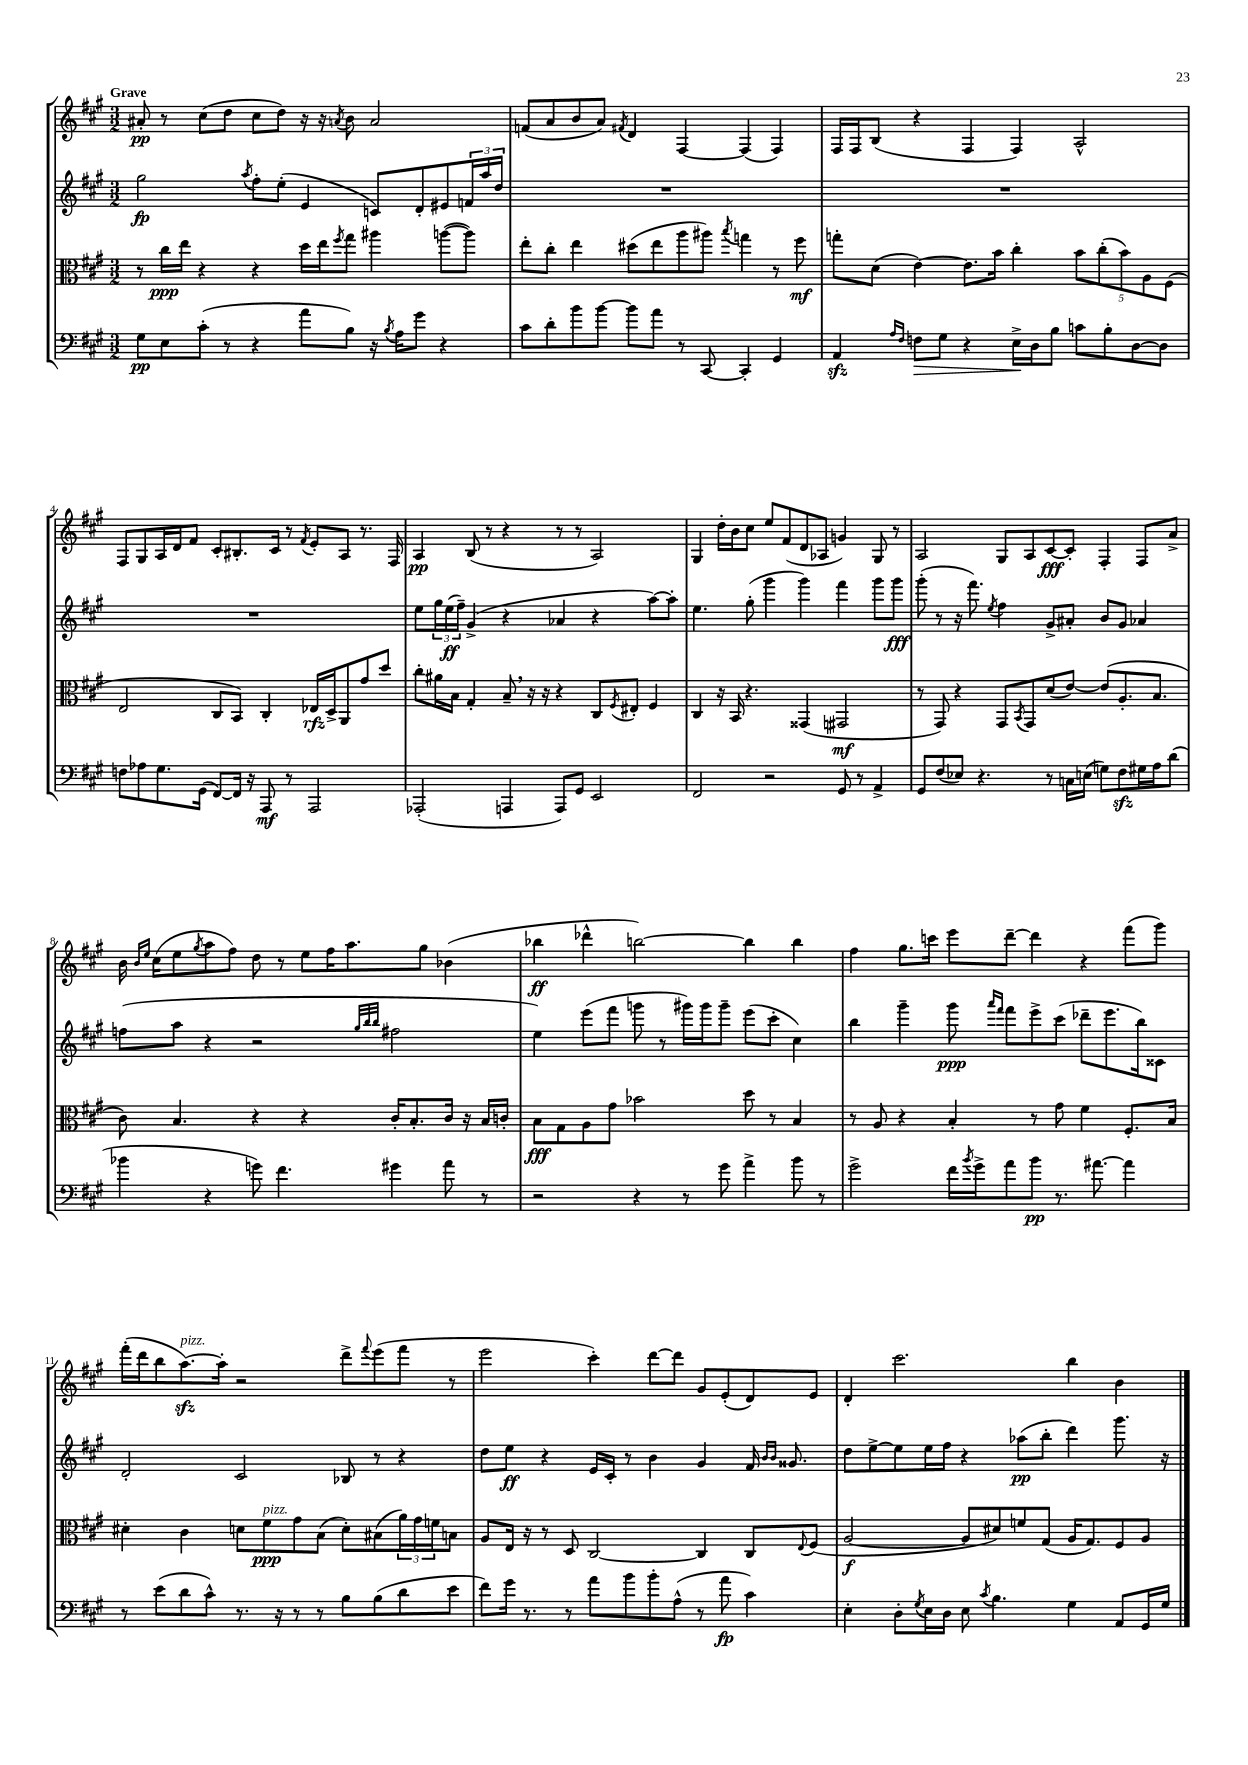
<<
\new StaffGroup <<
\new Staff = "s0" {
    \clef treble \key a \major \numericTimeSignature \time 3/2 \tempo "Grave"
    ais'8-.\pp r8 cis''8( d''8 cis''8 d''8) r16 r16 \acciaccatura { a'8 } b'8 a'2 |
    f'8( a'8 b'8 a'8) \acciaccatura { fis'8 } d'4 fis4~ fis4( fis4) |
    fis16 fis16 b8( r4 fis4 fis4) a2-^ |
    fis8 gis8 a16 d'16 fis'8 cis'8-. bis8.-. cis'16 r8 \acciaccatura { fis'8 } e'8-. a8 r8. fis16 |
    a4\pp b8( r8 r4 r8 r8 a2) |
    gis4 d''16-. b'16 cis''8 e''8 fis'8( d'8 aes8 g'4) gis8 r8 |
    a2 gis8 a8 cis'8~\fff cis'8-. fis4-. fis8 a'8-> |
    b'16 \grace { b'16 e''16 } cis''16( e''8 \acciaccatura { gis''8 } a''8 fis''8) d''8 r8 e''8 fis''16 a''8. gis''8 bes'4( |
    bes''4\ff des'''4-^ b''2~) b''4 b''4 |
    fis''4 gis''8. c'''16 e'''8 d'''8~-- d'''4 r4 fis'''8( gis'''8) |
    fis'''16-.( d'''16 b''8 a''8.~\sfz^\markup { \italic "pizz." }) a''16-. r2 d'''8-> \appoggiatura { fis'''8 } e'''8( fis'''8 r8 |
    e'''2 cis'''4-.) d'''8~ d'''8 gis'8 e'8-.( d'8) e'8 |
    d'4-. cis'''2. b''4 b'4 \bar "|." |
}
\new Staff = "s1" {
    \clef treble \key a \major \numericTimeSignature \time 3/2
    gis''2\fp \acciaccatura { a''8 } fis''8-. e''8-.( e'4 c'8) d'8-. eis'8 \tuplet 3/2 { f'16 a''16 d''16 } |
    R1. |
    R1. |
    R1. |
    e''8 \tuplet 3/2 { gis''16 e''16\ff( fis''16--) } gis'4->( r4 aes'4 r4 a''8~) a''8-. |
    e''4. gis''8-.( gis'''4 gis'''4) fis'''4 gis'''8 gis'''8\fff |
    gis'''8-.( r8 r16 fis'''8.) \acciaccatura { e''8 } fis''4 gis'8-> ais'8-. b'8 gis'8 aes'4 |
    f''8( a''8 r4 r2 \grace { gis''32 b''32 b''32 } fis''2 |
    e''4) e'''8( fis'''8 g'''8 r8 gis'''16) gis'''16 gis'''8-- e'''8( cis'''8-. cis''4) |
    b''4 gis'''4-- gis'''8\ppp \grace { a'''16 fis'''16 } fis'''8 e'''8-> cis'''8( des'''8-- e'''8. b''16) cisis'8 |
    d'2-. cis'2 bes8 r8 r4 |
    d''8 e''8\ff r4 e'16 cis'16-. r8 b'4 gis'4 fis'16 \grace { b'16 b'16 } gisis'8. |
    d''8 e''8~-> e''8 e''16 fis''16 r4 aes''8\pp( b''8-. d'''4) gis'''8. r16 \bar "|." |
}
\new Staff = "s2" {
    \clef alto \key a \major \numericTimeSignature \time 3/2
    r8 cis''16\ppp e''16 r4 r4 d''16 e''16 \acciaccatura { fis''8 } gis''8 ais''4 a''8~( a''8) |
    e''8-. cis''8-. e''4 dis''8( e''8 a''8 ais''8) \acciaccatura { b''8 } g''4 r8 fis''8\mf |
    g''8-. d'8( e'4~) e'8. b'16 cis''4-. \tuplet 5/4 { b'8 cis''8-.( b'8) a8 fis8( } |
    e2 cis8 b,8) cis4-. ees16\rfz d16-> a,8 gis'8 d''8 |
    cis''8-. ais'16 b16 gis4-. b8-- \breathe r16 r16 r4 cis8 \acciaccatura { fis8 } eis8-. fis4 |
    cis4 r16 b,16 r4. gisis,4( gis,2\mf |
    r8 gis,8) r4 gis,8 \acciaccatura { b,8 } gis,8 d'8( e'8~) e'8( a8.-. b8. |
    cis'8) b4. r4 r4 cis'16-. b8.-. cis'16 r16 b16 c'16-. |
    b8\fff gis8 a8 gis'8 bes'2 d''8 r8 b4 |
    r8 a8 r4 b4-. r8 gis'8 fis'4 fis8.-. b16 |
    dis'4-. cis'4 d'8 fis'8\ppp^\markup { \italic "pizz." } gis'8 b8( d'8-.) bis8( \tuplet 3/2 { a'16) gis'16 f'16 } b8 |
    a8 e16 r16 r8 d8 cis2~ cis4 cis8 \appoggiatura { e8 } fis8( |
    a2~\f a8 dis'8) f'8 gis8( a16 gis8.) fis8 a8 \bar "|." |
}
\new Staff = "s3" {
    \clef bass \key a \major \numericTimeSignature \time 3/2
    gis8\pp e8 cis'8-.( r8 r4 a'8 b8) r16 \acciaccatura { b8 } a16 gis'8 r4 |
    cis'8 d'8-. b'8 b'8~ b'8 a'8 r8 cis,8~ cis,4-. gis,4 |
    a,4\sfz \grace { a16 fis16 } f8\> gis8 r4 e16->\! d16 b8 c'8 b8-. d8~ d8 |
    f8 aes8 gis8. gis,16( fis,8~) fis,16 r16 a,,8\mf r8 a,,2 |
    aes,,2-.( a,,4 a,,8) gis,8 e,2 |
    fis,2 r2 gis,8 r8 a,4-> |
    gis,8 fis8( ees8) r4. r8 c16 e16( g8) fis8\sfz gis16 a16 d'8( |
    bes'4 r4 g'8) fis'4. gis'4 a'8 r8 |
    r2 r4 r8 gis'8 a'4-> b'8 r8 |
    gis'2-> fis'16 \acciaccatura { b'8 } gis'16-> a'8 b'8\pp r8. ais'8.~ ais'4 |
    r8 e'8( d'8 cis'8-^) r8. r16 r8 r8 b8 b8( d'8 e'8 |
    fis'8) gis'16 r8. r8 a'8 b'8 b'8-. a8-^( r8 a'8\fp cis'4) |
    e4-. d8-. \acciaccatura { gis8 } e16 d16 e8 \acciaccatura { cis'8 } b4. gis4 a,8 gis,16 gis16 \bar "|." |
}
>>
>>
